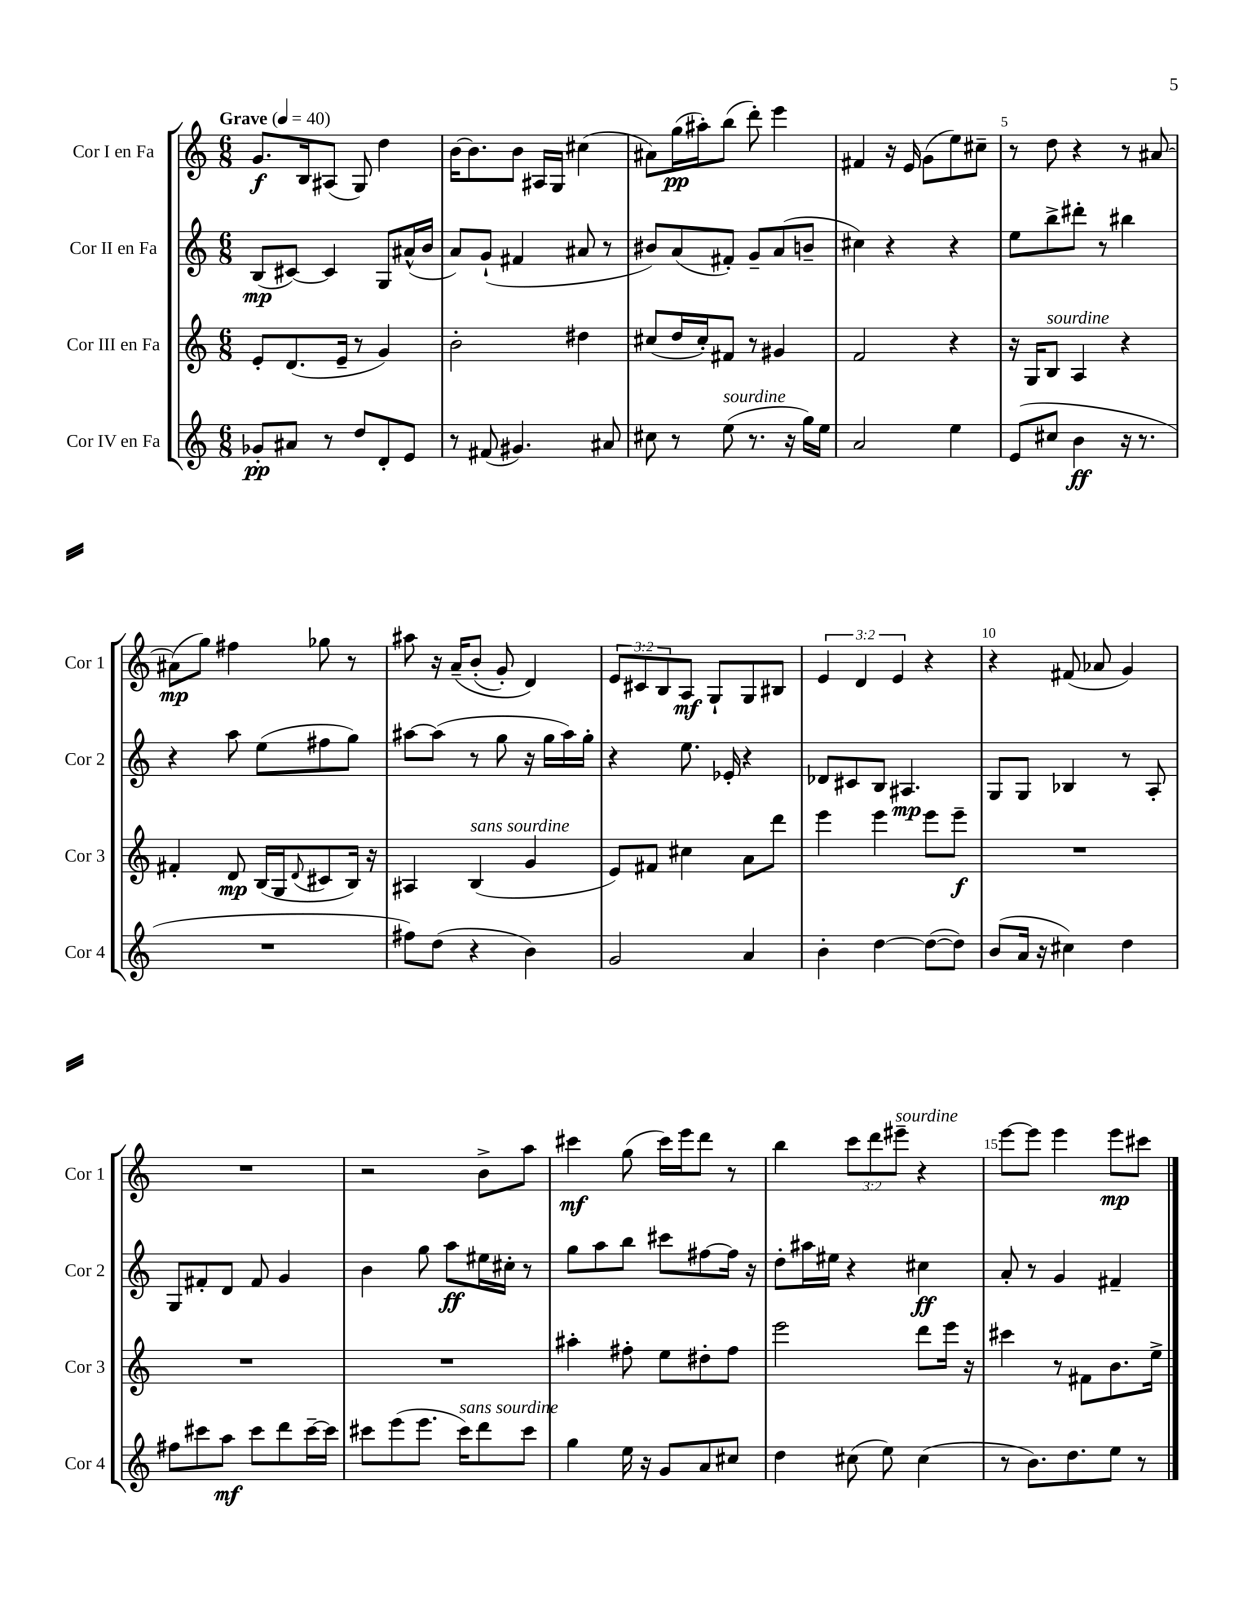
<<
\new StaffGroup <<
\new Staff = "s0" \with { instrumentName = "Cor I en Fa" shortInstrumentName = "Cor 1" } {
    \clef treble \key c \major \numericTimeSignature \time 6/8 \override Staff.TupletNumber.text = #tuplet-number::calc-fraction-text \tempo "Grave" 4 = 40
    g'8.\f b16 ais8( g8) d''4 |
    b'16~ b'8. b'8 ais16 g16 cis''4( |
    ais'8) g''16\pp( ais''16-.) b''8( d'''8-.) e'''4 |
    fis'4 r16 e'16 g'8( e''8) cis''8-- |
    r8 d''8 r4 r8 ais'8~ |
    ais'8\mp( g''8) fis''4 ges''8 r8 |
    ais''8 r16 a'16--\( b'8-.( g'8-.) d'4\) |
    \tuplet 3/2 { e'8 cis'8 b8 } a8\mf g8-! g8 bis8 |
    \tuplet 3/2 { e'4 d'4 e'4 } r4 |
    r4 fis'8( aes'8 g'4) |
    R2. |
    r2 b'8-> a''8 |
    cis'''4\mf g''8( cis'''16) e'''16 d'''8 r8 |
    b''4 \tuplet 3/2 { c'''8 d'''8 eis'''8--^\markup { \italic "sourdine" } } r4 |
    e'''8~ e'''8 e'''4 e'''8\mp cis'''8 \bar "|." |
}
\new Staff = "s1" \with { instrumentName = "Cor II en Fa" shortInstrumentName = "Cor 2" } {
    \clef treble \key c \major \numericTimeSignature \time 6/8
    b8\mp( cis'8~) cis'4 g8 ais'16-^( b'16 |
    a'8) g'8-!( fis'4 ais'8 r8 |
    bis'8) a'8( fis'8-.) g'8-- a'8( b'8-- |
    cis''4) r4 r4 |
    e''8 b''8-> dis'''8-. r8 bis''4 |
    r4 a''8 e''8( fis''8 g''8) |
    ais''8~ ais''8( r8 g''8 r16 g''16 ais''16) g''16-. |
    r4 e''8. ees'16-. r4 |
    des'8 cis'8 b8 ais4.\mp |
    g8 g8 bes4 r8 a8-. |
    g8 fis'8-. d'8 fis'8 g'4 |
    b'4 g''8 a''8\ff eis''16 cis''16-. r8 |
    g''8 a''8 b''8 cis'''8 fis''8~ fis''16 r16 |
    d''8-. ais''16 eis''16 r4 cis''4\ff |
    a'8-. r8 g'4 fis'4-- \bar "|." |
}
\new Staff = "s2" \with { instrumentName = "Cor III en Fa" shortInstrumentName = "Cor 3" } {
    \clef treble \key c \major \numericTimeSignature \time 6/8
    e'8-. d'8.( e'16-- r8 g'4) |
    b'2-. dis''4 |
    cis''8( d''16 cis''16-.) fis'8 r8 gis'4 |
    f'2 r4 |
    r16 g16 b8^\markup { \italic "sourdine" } a4 r4 |
    fis'4-. d'8\mp b16( g16 \appoggiatura { d'8 } cis'8 b16) r16 |
    ais4 b4^\markup { \italic "sans sourdine" }( g'4 |
    e'8) fis'8 cis''4 a'8 d'''8 |
    e'''4 e'''4 e'''8 e'''8--\f |
    R2. |
    R2. |
    R2. |
    ais''4-. fis''8-. e''8 dis''8-. fis''8 |
    e'''2 d'''8 e'''16 r16 |
    cis'''4 r8 fis'8 b'8. e''16-> \bar "|." |
}
\new Staff = "s3" \with { instrumentName = "Cor IV en Fa" shortInstrumentName = "Cor 4" } {
    \clef treble \key c \major \numericTimeSignature \time 6/8
    ges'8-.\pp ais'8 r8 d''8 d'8-. e'8 |
    r8 fis'8( gis'4.) ais'8 |
    cis''8 r8 e''8^\markup { \italic "sourdine" }( r8. r16 g''16) e''16 |
    a'2 e''4 |
    e'8( cis''8 b'4\ff r16 r8. |
    R2. |
    fis''8) d''8( r4 b'4) |
    g'2 a'4 |
    b'4-. d''4~ d''8~( d''8) |
    b'8( a'16 r16 cis''4) d''4 |
    fis''8 cis'''8 a''8\mf cis'''8 d'''8 cis'''16~-- cis'''16 |
    cis'''8 e'''8( e'''8. cis'''16^\markup { \italic "sans sourdine" }) d'''8 cis'''8 |
    g''4 e''16 r16 g'8 a'8 cis''8 |
    d''4 cis''8( e''8) cis''4( |
    r8 b'8.) d''8. e''8 r8 \bar "|." |
}
>>
>>
\layout { \context { \Score \override BarNumber.break-visibility = ##(#f #t #t) barNumberVisibility = #(every-nth-bar-number-visible 5) } }
